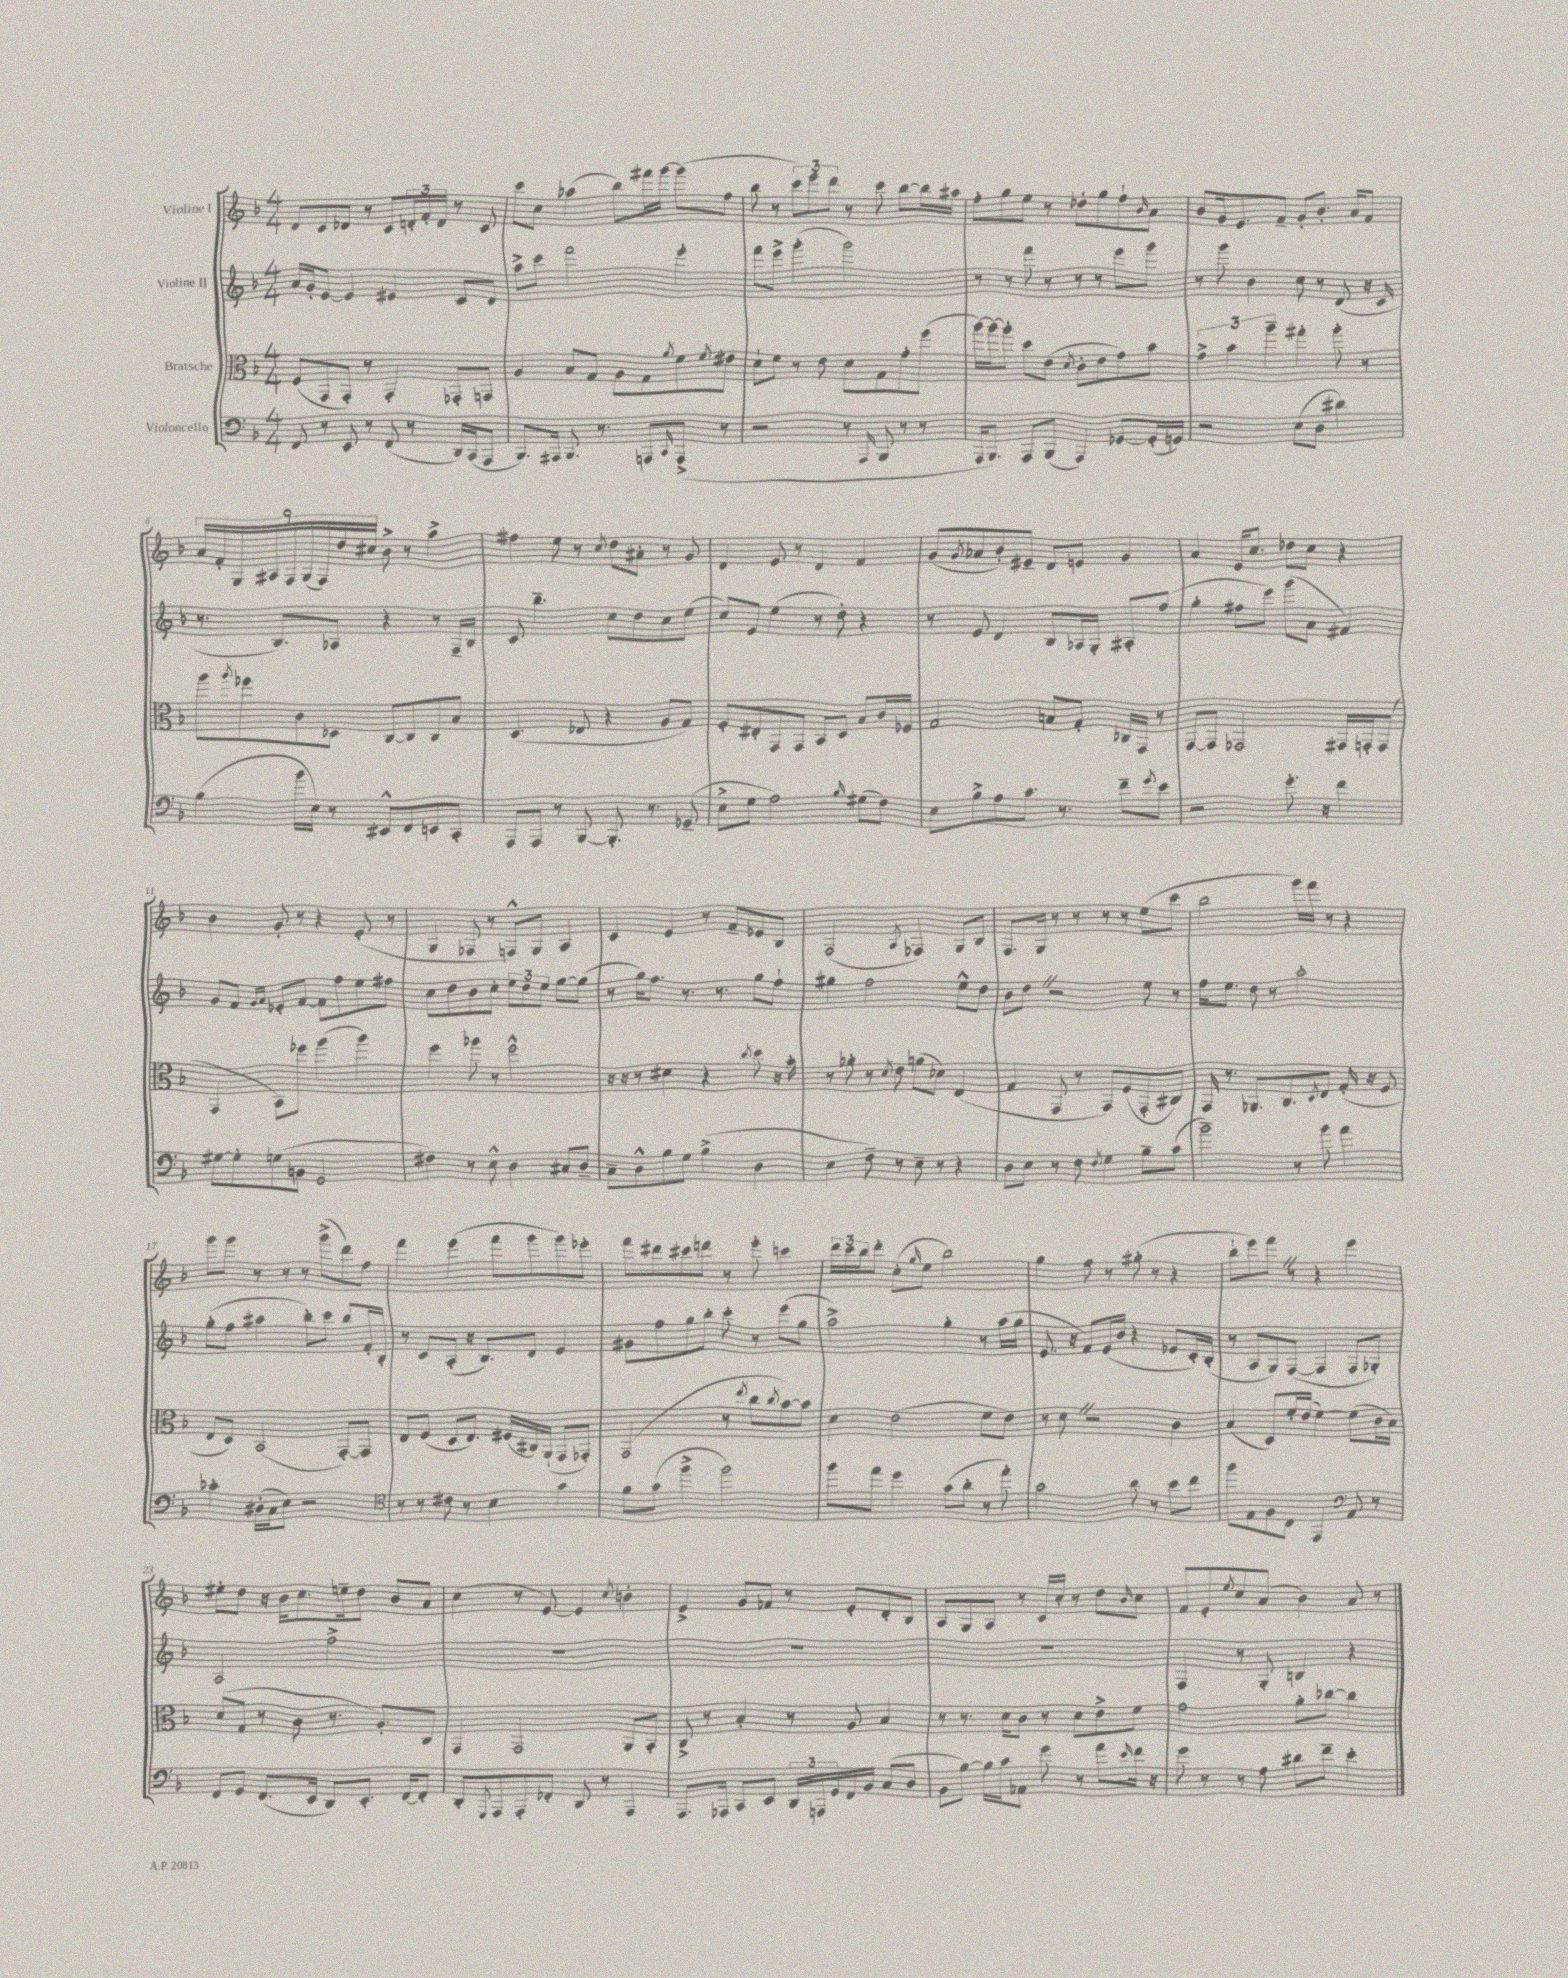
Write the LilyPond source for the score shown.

<<
\new StaffGroup <<
\new Staff = "s0" \with { instrumentName = "Violine I" } {
    \clef treble \key f \major \numericTimeSignature \time 4/4
    d'8 c'8 des'8 r8 c'8 \tuplet 3/2 { d'16-. f'16-. d'16 } r8 c'8 |
    c'''8 c''8 aes''4( bes''8) fis'''16 g'''16~ g'''8( f''8 |
    bes''8 r8 \tuplet 3/2 { c'''8) e'''8 d'''8 } r8 c'''8 bes''8~ bes''16 ais''16 |
    f''8-. g''8 e''8 r8 des''8-. g''8 f''8-! \grace { bes'16 } a'8 |
    bes'8 g'16 e'8. f'8-- g'8-. bes'8.-. a'16 f'8 |
    \tuplet 9/8 { a'16 f'16-. g16 ais16 f16 g16( f16) d''16 cis''16 } bes'8-> r8 a''4-> |
    fis''4 e''8 r8 \acciaccatura { c''8 } d''8 ais'8-. r8 g'8 |
    d'4 e'8 r8 d'4 f'4 |
    g'8( \acciaccatura { g'8 } aes'8 bes'8-.) eis'8-- d'8 e'8 g'4 |
    a'4 e'16 c''8. des''8 c''8 r4 |
    bes'4 g'8-. r8 r4 e'8-.( r8 |
    g4 fes8 r8 f8-^) g8 a4 |
    c'4 e'4 r8 f'8-- ees'8 bes8 |
    f2( \acciaccatura { a8 } fes4) g8 bes8 |
    f8. g16 r8 r8 r8 r8 e''8( c'''8 |
    bes''2 g'''16) f'''16 r8 r4 |
    g'''8 g'''8 r8 r8 r8 g'''8->( d'''8) f''8 |
    f'''4 e'''4( f'''8 g'''8 g'''8) ees'''8-. |
    f'''8 dis'''8 cis'''8 d'''8 r8 e'''8-. c'''4 |
    \tuplet 3/2 { d'''16 c'''16 bes''16 } d'''8-. c''8-.( \grace { g''16 } e''8 bes''2) |
    g''4 f''8 r8 gis''8-.( r8 r4 |
    bes''8-! e'''8) f'''8 \once \override BreathingSign.text = \markup { \musicglyph "scripts.caesura.straight" } \breathe r8 r4 e'''4 |
    eis''8-. d''8 r16 bes'16 c''8. e''16-- d''8 bes'8 a'8 |
    c''4( r8 e'8~) e'4 \acciaccatura { c''8 } b'4-. |
    e'4-> g'8 fes'8 r8 e'8-. d'8-. bes8 |
    a8 g8 a8 r8 c'16 c''16-. r8 d''8 \grace { bes'16 } c''8 |
    f'8 e'8-. \acciaccatura { e''8 } c''8 a'8( bes'4) a'8 r8 \bar "|." |
}
\new Staff = "s1" \with { instrumentName = "Violine II" } {
    \clef treble \key f \major \numericTimeSignature \time 4/4
    a'16 g'16-. e'8~ e'4 eis'4 c'8 d'8 |
    a''8-> c'''8 f'''2 e'''4-. |
    f'''8 e'''8-> g'''4-.( g'''2) |
    r8 r8 f'''8 r8 r8 r8 e'''8 g'''8 |
    r8 g'''8 bes'4 c''8 r8 d'8( r16 c'16 |
    r8. bes8.) aes8 r4 r8 f16-- bes16 |
    c'8 bes''4.-- c''8 d''8 c''8 e''8( |
    c''8) e'8 e''4( r8 d''8-.) r4 |
    r8 e'8 d'4 bes8 aes16 g16-. ais8-. f''8( |
    g''4-. fis''8 e'''8) g'''8( a'8 fis'4) |
    g'8 f'8 \grace { g'16 a'16 } ees'8-. f'8~ f'8 f''8 e''8 fis''8 |
    c''8 d''8 bes'8 c''8-. \tuplet 3/2 { e''8 d''8 e''8 } g''8~ g''8( |
    r8 g''16) f''8. r8. r8. g''8 f''8-! |
    gis''4 f''2 e''8-^ d''8 |
    bes'8 d''8 \once \override BreathingSign.text = \markup { \musicglyph "scripts.caesura.straight" } \breathe r2 e''8 r8 |
    f''16 e''8. d''8 r8 a''2-. |
    g''8-.( f''8 ais''4 bes''8-.) c'''8 bes''8 f'16-. bes16-. |
    r8 c'8 a8-.( r16 bes8.) d'8 e'4 |
    gis'8 f''8 g''8 bes''8-. c'''8-. r8 e'''8( g''8 |
    a''2->) g''4-. r8 a''16( g''16 |
    e'8. r16 f'8) e'16( bes'16 r4 ees'8 c'16-.) bes16-.( |
    r8 a8 g8) f8~( f4 f8 ges8-.) |
    a2 f''2-> |
    R1 |
    R1 |
    R1 |
    f4 r8 g8-. b4 r4 \bar "|." |
}
\new Staff = "s2" \with { instrumentName = "Bratsche" } {
    \clef alto \key f \major \numericTimeSignature \time 4/4
    f8( g,8 g,8-.) r8 g,4-. ges,8-. g,8 |
    a4 bes8 g8 a8 g8 \acciaccatura { a'8 } f'8 \acciaccatura { f'8 } eis'8 |
    d'8-! f'8 r8 e'8 d'8 g8 g'8-. f''8( |
    a''16~) a''16~ a''8-. d''8 e'8( \acciaccatura { d'8 } c'8-. e'8 g'8) bes'8 |
    \tuplet 3/2 { g'4-> bes'4 a''4-- } gis''4-. a''8-. r8 |
    a''8 \acciaccatura { a''8 } fes''8 c'8 des8 c8~ c8 c8 bes8 |
    d4.( ees8 r4 a8 g8) |
    f8-. eis8-. g,8 g,8 bes,8 d8 bes8 c'16 fes16 |
    g2 b8 g8-. ces16 g,16 r8 |
    g,8~ g,8 ges,2 gis,16 g,16-. g,8( |
    g,4 bes,8) fes''8 a''4( a''4) |
    f''4 aes''8 r8 f''2-^ |
    r16 r16 r8 dis'4 r4 \acciaccatura { c''8 } d''8 r16 bes'16-. |
    r8 aes'8-. r8 \acciaccatura { d'8 } e'8 a'8( des'8) e4( |
    g4 g,8 r8 g,8) f8( g,8-. cis8) |
    g,16 r8. aes,8. c8. \acciaccatura { d8 } e8 g16-.( r16 f8 |
    e8 d8) bes,2( g,8~-.) g,8 |
    e8 f8( d8 e8.) fis16( cis16) a,16-!( g,8 ges,8-.) |
    g,2( r8 \acciaccatura { e''8 } c''8 \acciaccatura { c''8 } bes'8~) bes'8 |
    d'4 e'2( f'8 e'8) |
    r8 d'8 \once \override BreathingSign.text = \markup { \musicglyph "scripts.caesura.straight" } \breathe r2 c'4 |
    bes4( d8) f'16-. e'16( f'4~) f'8( c'16 bes16) |
    d'8( g8 r8 c'8 r8. a8.-.) c8 |
    g,4 g,2 a,8 bes,8-. |
    c8-> r8 bes4-. r8 a8 bes4 |
    r8 r8. d'16 c'8 r8 d'8 e'8-> f'8 |
    g'2 a'8-. ces''8~ ces''4 \bar "|." |
}
\new Staff = "s3" \with { instrumentName = "Violoncello" } {
    \clef bass \key f \major \numericTimeSignature \time 4/4
    f,8 r8 e,8 r8 f,8( r8 d,16) c,16( a,,8 |
    bes,,8.) ais,,16 bes,,8. r8. a,,8 \grace { c,16 } a,,8->( r8 |
    r2 r8 \grace { a,,16 } bes,,8 r8 r8 |
    a,,16 bes,,8.) a,,8 bes,,8( a,,4) ges,8~ ges,16-.( g,16) |
    r2 e8( d8 dis'4) |
    bes4( bes'16 e16) r8 eis,8-^ f,8 e,8 c,8-. |
    a,,8 a,,8 r8 bes,,8~ bes,,8.-. r8. ges,8--( |
    e8-> g8 a2) \grace { bes16 } gis8( f8) |
    e8 bes8-> a8 c'8. r8. f'8-- \acciaccatura { g'8 } e'8 |
    r2 g'8.-. r16 f'4 |
    gis8~ gis8-. g8( b,8 g,2 |
    fis4) r8 e8-^ d4 cis8 d8-- |
    c8-- d8-^ bes8 g8 bes4->( d4 |
    e4 f8--) r8 e8-- r8 r4 |
    d8 e8 r8 f8 \acciaccatura { f8 } g4 bes8-- c'8( |
    bes'2--) r8 bes'8 a'4 |
    ces'4-. dis16-.( c16 e8) r2 |
    \clef tenor r8 r8 cis'8 r8 bes4 g'4 |
    f'8 g'8( f''4-> f''2) |
    f''8 e''8 d''4 g'8( a'8-. r8 e''8-.) |
    g'2 a'8 r8 bes'8 c''8 |
    f''8 e8 f8 c8 e,4 \clef bass a,8 r8 |
    f,8 g,8 f,8.( e,16 d,8) e,8.-. f,16~ f,8-. |
    d,8-. \acciaccatura { g,,8 } a,,8 a,,8-. fes,8-. d,8 r8 a,,4 |
    a,,8. aes,,16 c,8 e,8 \tuplet 3/2 { d,16 a,,16 g,16 } f,16 bes,16 c8( d8 |
    bes,8 bes8~) bes16 c'16 aes,8 g'8 r8 a'8 \grace { e'16 } f'16 r16 |
    g'8 r8 r8 a8 dis'8 f'8-- e'4-. \bar "|." |
}
>>
>>
